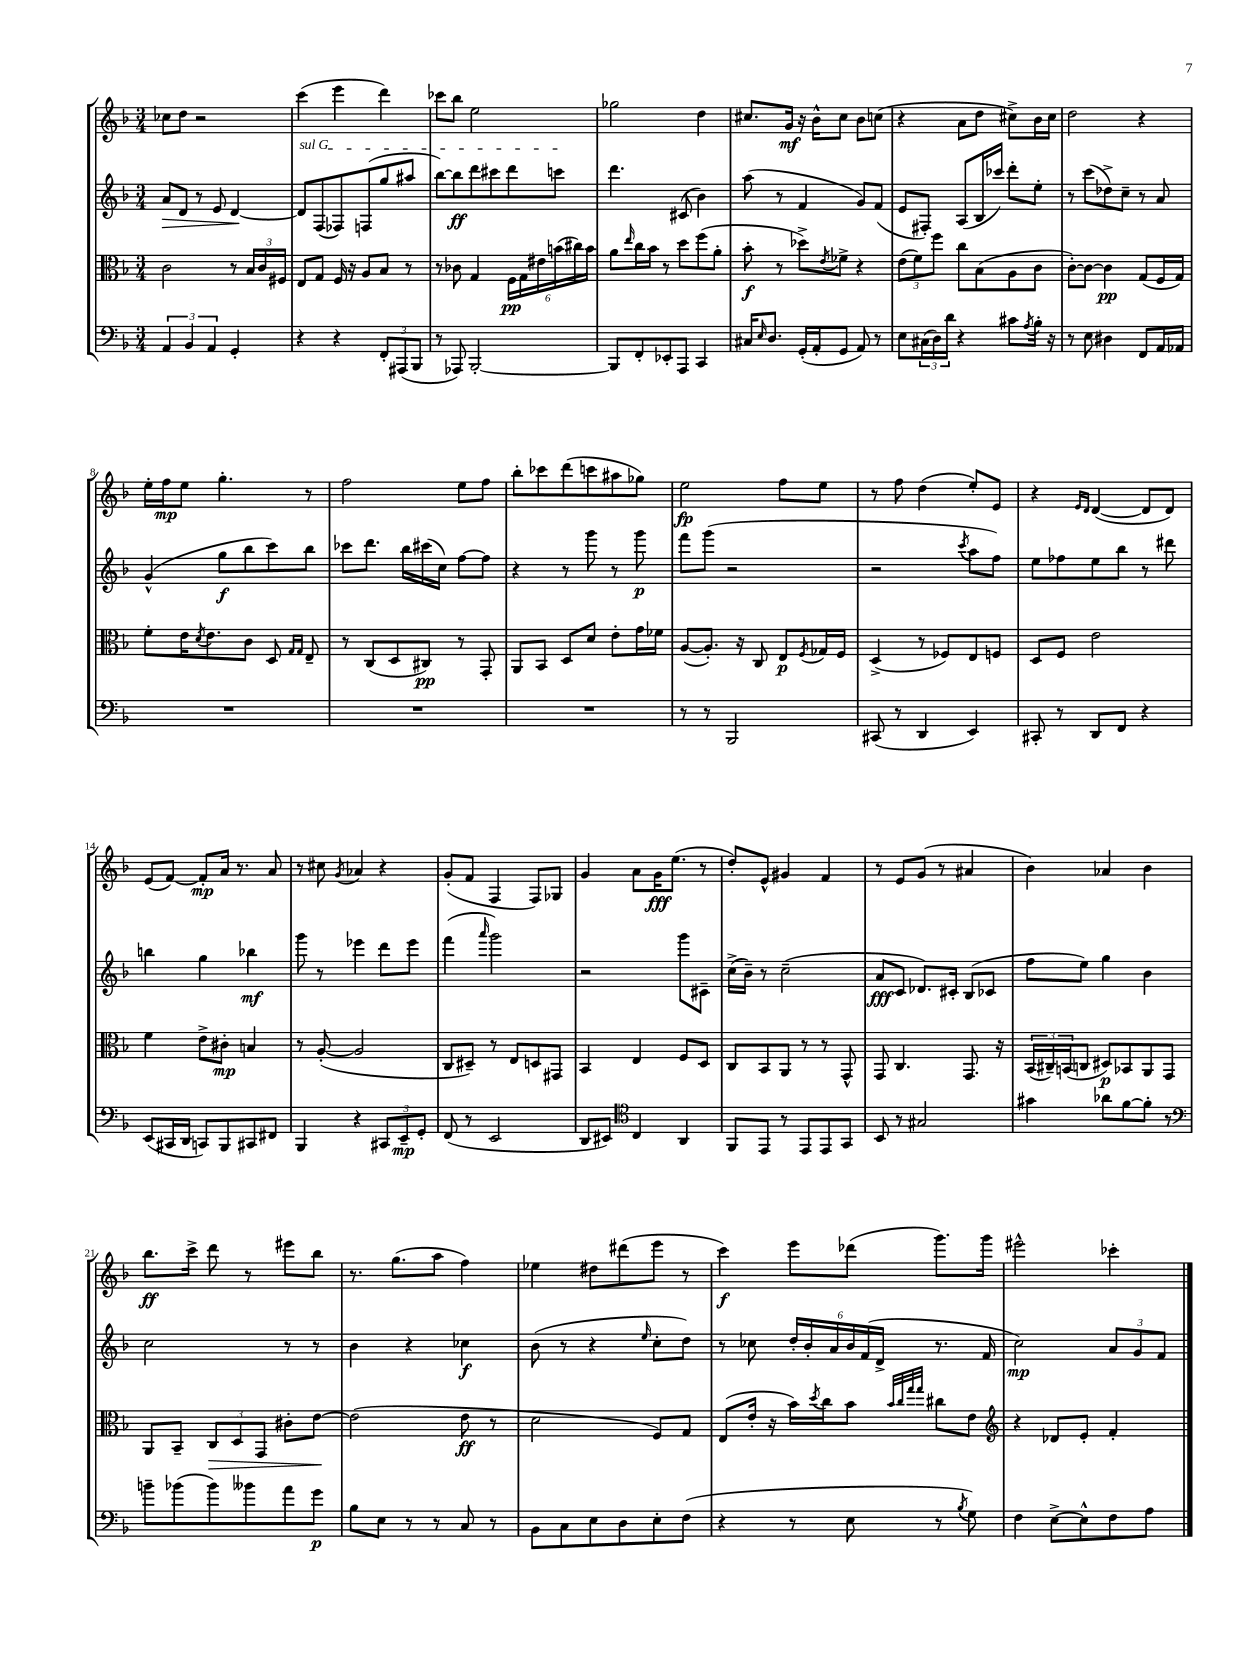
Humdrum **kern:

**kern	**dynam	**kern	**dynam	**kern	**dynam	**kern	**dynam
*part4	*part4	*part3	*part3	*part2	*part2	*part1	*part1
*staff4	*staff4	*staff3	*staff3	*staff2	*staff2	*staff1	*staff1
*clefF4	*	*clefC3	*	*clefG2	*	*clefG2	*
*k[b-]	*	*k[b-]	*	*k[b-]	*	*k[b-]	*
*M3/4	*	*M3/4	*	*M3/4	*	*M3/4	*
=1	=1	=1	=1	=1	=1	=1	=1
!	!	!	!	!	!LO:HP:b	!	!
6AA/	.	2c\	.	8a/L	>	8cc-X\L	.
.	.	.	.	8d/J	.	8dd\J	.
6BB-/	.	.	.	.	.	.	.
.	.	.	.	8r	.	2r	.
6AA/	.	.	.	.	.	.	.
.	.	.	.	8e/	.	.	.
4GG'/	.	8r	.	[4d/	.	.	.
.	.	24B-/LL	.	.	.	.	.
.	.	24c/	.	.	.	.	.
.	.	24F#X/JJ	.	.	.	.	.
.	.	.	.	.	]	.	.
=2	=2	=2	=2	=2	=2	=2	=2
!	!	!	!	!LO:TX:a:i:t=sul G	!	!	!
4r	.	8E/L	.	8d/L]	.	(4ccc\	.
.	.	8G/J	.	(8F/	.	.	.
4r	.	16F/	.	8F-X/)	.	4eee\	.
.	.	16r	.	.	.	.	.
.	.	8A/L	.	(8Fn/	.	.	.
12FF'/L	.	8B-/J	.	8gg/	.	4ddd\)	.
(12AAA#X/	.	.	.	.	.	.	.
.	.	8r	.	8aa#X/J	.	.	.
12BBB-/J	.	.	.	.	.	.	.
=3	=3	=3	=3	=3	=3	=3	=3
8r	.	8r	.	[8bb-\L)	.	8ccc-X\L	.
8AAA-X/)	.	8c-X\	.	8bb-\]	ff	8bb-\J	.
[2BBB-'/	.	4G/	.	8ddd\	.	2ee\	.
.	.	.	.	8ccc#X\	.	.	.
.	.	24F\LL	pp	8ddd\	.	.	.
.	.	24G\	.	.	.	.	.
.	.	24e#X\	.	.	.	.	.
.	.	(24bn\	.	8cccn\J	.	.	.
.	.	24cc#X\)	.	.	.	.	.
.	.	24b\JJ	.	.	.	.	.
=4	=4	=4	=4	=4	=4	=4	=4
8BBB-/L]	.	8a\L	.	4.ddd\	.	2gg-X\	.
.	.	16qqee/	.	.	.	.	.
8FF'/	.	16cc\L	.	.	.	.	.
.	.	16b-\JJ	.	.	.	.	.
8EE-X'/	.	8r	.	.	.	.	.
8AAA/J	.	8dd\L	.	(8c#X/	.	.	.
4CC/	.	(8ff\	.	4b-\)	.	4dd\	.
.	.	8a'\J	.	.	.	.	.
=5	=5	=5	=5	=5	=5	=5	=5
16C#X/KL	.	8b-'\	f	(8aa\	.	8.cc#X/L	.
16qqE/	.	.	.	.	.	.	.
8.D/J	.	.	.	.	.	.	.
.	.	8r	.	8r	.	.	.
.	.	.	.	.	.	16g/Jk	mf
(16GG'/LL	.	8dd-X^\L)	.	4f/	.	16r	.
16AA'/J	.	.	.	.	.	16b-^^\KL	.
.	.	8qe/	.	.	.	.	.
8GG/J	.	8f-X^\J	.	.	.	8cc#\J	.
8AA/)	.	4r	.	8g/L)	.	8b-\L	.
8r	.	.	.	(8f/J	.	(8ccn\J	.
=6	=6	=6	=6	=6	=6	=6	=6
8E\L	.	(12e\L	.	8e/L	.	4r	.
.	.	12f\)	.	.	.	.	.
(24C#X\L	.	.	.	8F#X'/J)	.	.	.
24D\)	.	12ff\J	.	.	.	.	.
24d\JJ	.	.	.	.	.	.	.
4r	.	8cc\L	.	(8A/L	.	8a\L	.
.	.	(8B-\	.	16B-/L	.	8dd\J	.
.	.	.	.	16ccc-X/JJ)	.	.	.
8c#X\L	.	8A\	.	8ddd'\L	.	8cc#X^\L)	.
8qA/	.	.	.	.	.	.	.
16B-'\Jk	.	8c\J	.	8ee'\J	.	16b-\L	.
16r	.	.	.	.	.	16cc#\JJ	.
=7	=7	=7	=7	=7	=7	=7	=7
8r	.	[8c'\L)	.	8r	.	2dd\	.
8E\	.	8c\J_	.	(8ccc\L	.	.	.
4D#X\	.	4c\]	pp	8dd-X^\)	.	.	.
.	.	.	.	8cc~\J	.	.	.
8FF/L	.	(8G/L	.	8r	.	4r	.
16AA/L	.	16F/L	.	8a/	.	.	.
16AA-X/JJ	.	16G/JJ)	.	.	.	.	.
!!LO:LB:g=z
=8	=8	=8	=8	=8	=8	=8	=8
2.r	.	8f'\L	.	(4g^^/	.	16ee'\LL	.
.	.	.	.	.	.	16ff\J	mp
.	.	16e\K	.	.	.	8ee\J	.
.	.	8qd/	.	.	.	.	.
.	.	8.e\	.	.	.	.	.
.	.	.	.	8gg\L	f	4.gg'\	.
.	.	8c\J	.	8bb-\	.	.	.
.	.	8D/	.	8ccc\)	.	.	.
.	.	16qqG/LL	.	.	.	.	.
.	.	16qqG/JJ	.	.	.	.	.
.	.	8E~/	.	8bb-\J	.	8r	.
=9	=9	=9	=9	=9	=9	=9	=9
2.r	.	8r	.	8ccc-X\L	.	2ff\	.
.	.	(8C/L	.	8.ddd\J	.	.	.
.	.	8D/	.	.	.	.	.
.	.	.	.	16bb-\LL	.	.	.
.	.	8C#X/J)	pp	(16ccc#X\	.	.	.
.	.	.	.	16cc\JJ)	.	.	.
.	.	8r	.	[8ff\L	.	8ee\L	.
.	.	8GG'/	.	8ff\J]	.	8ff\J	.
=10	=10	=10	=10	=10	=10	=10	=10
2.r	.	8AA/L	.	4r	.	8bb-'\L	.
.	.	8BB-/J	.	.	.	8ccc-X\	.
.	.	8D/L	.	8r	.	(8ddd\	.
.	.	8d/J	.	8ggg\	.	8cccn\	.
.	.	8e'\L	.	8r	.	8aa#X\	.
.	.	16g\L	.	8ggg\	p	8gg-X\J)	.
.	.	16f-X\JJ	.	.	.	.	.
=11	=11	=11	=11	=11	=11	=11	=11
8r	.	([8A/L	.	8fff\L	.	2ee\	fp
8r	.	8.A'/J])	.	(8ggg\J	.	.	.
2BBB-/	.	.	.	2r	.	.	.
.	.	16r	.	.	.	.	.
.	.	8C/	.	.	.	.	.
.	.	8E/L	p	.	.	8ff\L	.
.	.	8qF/	.	.	.	.	.
.	.	16G-X/L	.	.	.	8ee\J	.
.	.	16F/JJ	.	.	.	.	.
=12	=12	=12	=12	=12	=12	=12	=12
(8CC#X/	.	(4D^/	.	2r	.	8r	.
8r	.	.	.	.	.	8ff\	.
4DD/	.	8r	.	.	.	(4dd\	.
.	.	8F-X/L)	.	.	.	.	.
.	.	.	.	8qccc/	.	.	.
4EE/)	.	8E/	.	8aa\L	.	8ee'/L)	.
.	.	8Fn/J	.	8ff\J)	.	8e/J	.
=13	=13	=13	=13	=13	=13	=13	=13
8CC#X'/	.	8D/L	.	8ee\L	.	4r	.
8r	.	8F/J	.	8ff-X\	.	.	.
.	.	.	.	.	.	16qqe/LL	.
.	.	.	.	.	.	16qqd/JJ	.
8DD/L	.	2e\	.	8ee\	.	([4d/	.
8FF/J	.	.	.	8bb-\J	.	.	.
4r	.	.	.	8r	.	8d/L]	.
.	.	.	.	8ddd#X\	.	8d/J)	.
!!LO:LB:g=z
=14	=14	=14	=14	=14	=14	=14	=14
(8EE/L	.	4f\	.	4bbn\	.	(8e/L	.
16CC#X/L	.	.	.	.	.	[8f/J)	.
16DD/JJ	.	.	.	.	.	.	.
8CCn/L)	.	8e^\L	.	4gg\	.	8f'/L]	mp
8BBB-/	.	8c#X'\J	mp	.	.	16a/Jk	.
.	.	.	.	.	.	8.r	.
8CC#X/	.	4Bn/	.	4bb-X\	mf	.	.
8FF#X/J	.	.	.	.	.	8a/	.
=15	=15	=15	=15	=15	=15	=15	=15
4BBB-/	.	8r	.	8ggg\	.	8r	.
.	.	([8A'/	.	8r	.	8cc#X\	.
.	.	.	.	.	.	8qg/	.
4r	.	2A/]	.	4eee-X\	.	4a-X/	.
12CC#X/L	.	.	.	8ddd\L	.	4r	.
12EE~/	mp	.	.	.	.	.	.
.	.	.	.	8eee-\J	.	.	.
12GG'/J	.	.	.	.	.	.	.
=16	=16	=16	=16	=16	=16	=16	=16
(8FF/	.	8C/L	.	(4fff\	.	(8g'/L	.
8r	.	8D#X~/J)	.	.	.	8f/J	.
.	.	.	.	16qqaaa/	.	.	.
2EE/	.	8r	.	2ggg\)	.	4F/	.
.	.	8E/L	.	.	.	.	.
.	.	8Dn/	.	.	.	8F/L)	.
.	.	8GG#X/J	.	.	.	8G-X/J	.
=17	=17	=17	=17	=17	=17	=17	=17
8DD/L	.	4BB-/	.	2r	.	4g/	.
8EE#X/J)	.	.	.	.	.	.	.
*clefC4	*	*	*	*	*	*	*
4C/	.	4E/	.	.	.	8a\L	.
.	.	.	.	.	.	16g\K	fff
.	.	.	.	.	.	(8.ee\J	.
4AA/	.	8F/L	.	8ggg\L	.	.	.
.	.	8D/J	.	8c#X~\J	.	8r	.
=18	=18	=18	=18	=18	=18	=18	=18
8FF/L	.	8C/L	.	(16cc^\LL	.	8dd'/L)	.
.	.	.	.	16b-~\JJ)	.	.	.
8EE/J	.	8BB-/	.	8r	.	8e^^/J	.
8r	.	8AA/J	.	(2cc~\	.	4g#X/	.
8EE/L	.	8r	.	.	.	.	.
8EE/	.	8r	.	.	.	4f/	.
8GG/J	.	8GG^^/	.	.	.	.	.
=19	=19	=19	=19	=19	=19	=19	=19
8BB-/	.	8GG/	.	8a/L	fff	8r	.
8r	.	4.C/	.	8c/J	.	8e/L	.
2G#X/	.	.	.	8.d-X/L)	.	(8g/J	.
.	.	.	.	.	.	8r	.
.	.	.	.	16c#X'/Jk	.	.	.
.	.	8.GG/	.	(8B-/L	.	4a#X/	.
.	.	.	.	8c-X/J	.	.	.
.	.	16r	.	.	.	.	.
=20	=20	=20	=20	=20	=20	=20	=20
4g#X\	.	(24BB-/LL	.	8ff\L	.	4b-\)	.
.	.	24C#X~/)	.	.	.	.	.
.	.	(24BBn/J	.	.	.	.	.
.	.	8Cn/J	.	8ee\J)	.	.	.
8a-X\L	.	8D#X/L)	p	4gg\	.	4a-X/	.
[8f\	.	8BB-X/	.	.	.	.	.
8f'\J]	.	8AA/	.	4b-\	.	4b-\	.
8r	.	8GG/J	.	.	.	.	.
!!LO:LB:g=z
=21	=21	=21	=21	=21	=21	=21	=21
*clefF4	*	*	*	*	*	*	*
8bn~\L	.	8AA/L	.	2cc\	.	8.bb-\L	ff
(8b-X\	.	8BB-~/J	.	.	.	.	.
.	.	.	.	.	.	16ccc^\Jk	.
!	!	!	!LO:HP:b	!	!	!	!
8b-\)	.	12C/L	>	.	.	8ddd\	.
.	.	12D/	.	.	.	.	.
8b--X\	.	.	.	.	.	8r	.
.	.	12GG/J	.	.	.	.	.
8a\	.	8c#X'\L	.	8r	.	8eee#X\L	.
8g\J	p	[8e\J	.	8r	.	8bb-\J	.
.	.	.	]	.	.	.	.
=22	=22	=22	=22	=22	=22	=22	=22
8B-\L	.	(2e\]	.	4b-\	.	8.r	.
8E\J	.	.	.	.	.	.	.
.	.	.	.	.	.	(8.gg\L	.
8r	.	.	.	4r	.	.	.
8r	.	.	.	.	.	8aa\J	.
8C/	.	8e\	ff	4cc-X\	f	4ff\)	.
8r	.	8r	.	.	.	.	.
=23	=23	=23	=23	=23	=23	=23	=23
8BB-\L	.	2d\	.	(8b-\	.	4ee-X\	.
8C\	.	.	.	8r	.	.	.
8E\	.	.	.	4r	.	8dd#X\L	.
8D\	.	.	.	.	.	(8ddd#X\	.
.	.	.	.	16qqee/	.	.	.
8E'\	.	8F/L)	.	8cc'\L	.	8eee\J	.
(8F\J	.	8G/J	.	8dd\J)	.	8r	.
=24	=24	=24	=24	=24	=24	=24	=24
4r	.	(8E/L	.	8r	.	4ccc\)	f
.	.	16e'/Jk	.	8cc-X\	.	.	.
.	.	16r	.	.	.	.	.
8r	.	16b-\LL)	.	24dd'/LL	.	8eee\L	.
.	.	.	.	24b-'/	.	.	.
.	.	8qdd/	.	.	.	.	.
.	.	16cc\J	.	.	.	.	.
.	.	.	.	24a/	.	.	.
8E\	.	8b-\J	.	24b-/	.	(8ddd-X\J	.
.	.	.	.	(24f/	.	.	.
.	.	.	.	24d^/JJ	.	.	.
.	.	32qqb-/LLL	.	.	.	.	.
.	.	32qqcc/	.	.	.	.	.
.	.	32qqgg/	.	.	.	.	.
.	.	32qqgg/JJJ	.	.	.	.	.
8r	.	8cc#X\L	.	8.r	.	8.ggg\L)	.
8qB-/	.	.	.	.	.	.	.
8G\)	.	8e\J	.	.	.	.	.
.	.	.	.	16f/	.	16ggg\Jk	.
=25	=25	=25	=25	=25	=25	=25	=25
*	*	*clefG2	*	*	*	*	*
4F\	.	4r	.	2cc\)	mp	2eee#X^^\	.
[8E^\L	.	8d-X/L	.	.	.	.	.
8E^^\]	.	8e'/J	.	.	.	.	.
8F\	.	4f'/	.	12a/L	.	4ccc-X'\	.
.	.	.	.	12g/	.	.	.
8A\J	.	.	.	.	.	.	.
.	.	.	.	12f/J	.	.	.
==	==	==	==	==	==	==	==
*-	*-	*-	*-	*-	*-	*-	*-
